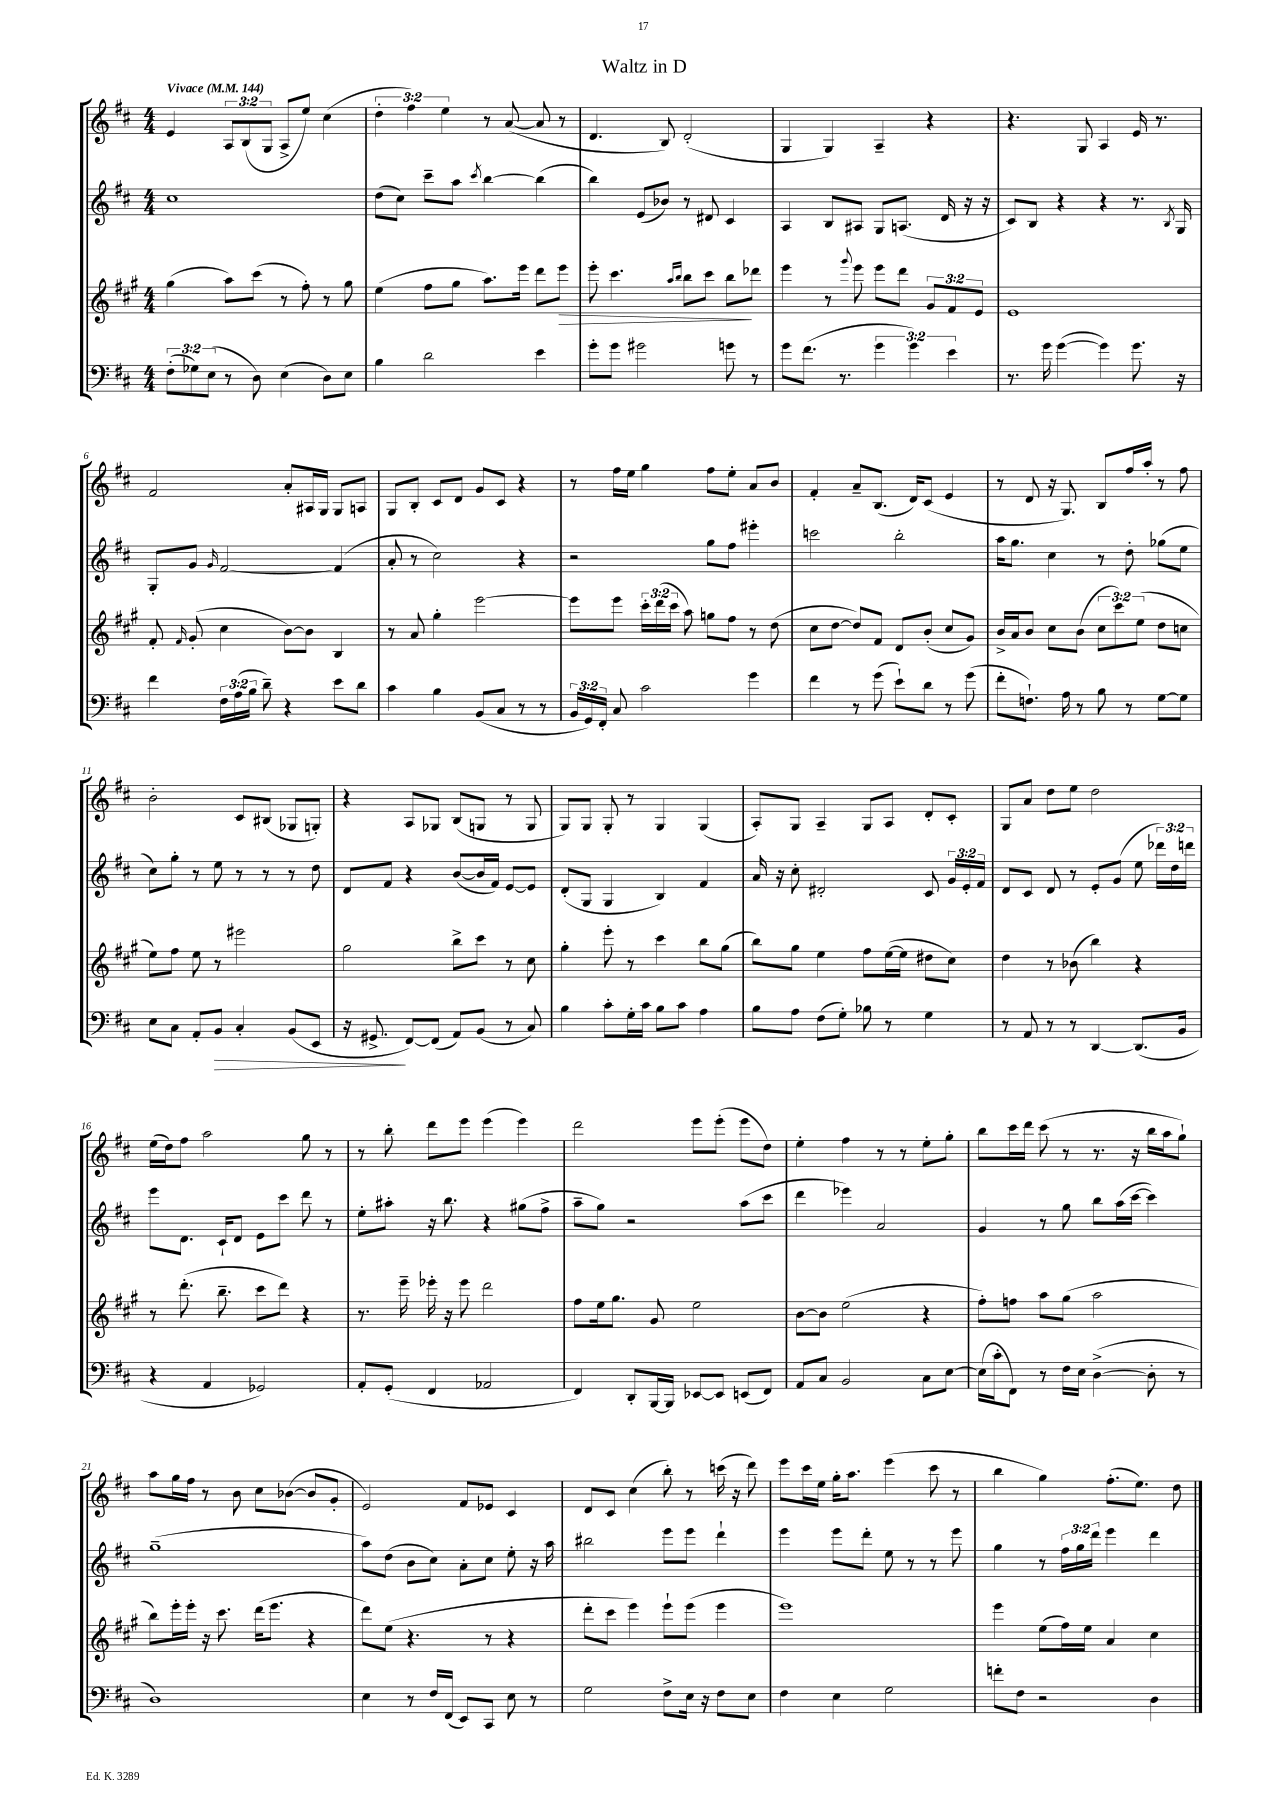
\header { title = "Waltz in D" }
<<
\new StaffGroup <<
\new Staff = "s0" {
    \clef treble \key d \major \numericTimeSignature \time 4/4 \override Staff.TupletNumber.text = #tuplet-number::calc-fraction-text \tempo "Vivace" 4 = 144
    \autoBeamOff e'4 \tuplet 3/2 { a8[ b8( g8] } a8[-> e''8]) cis''4( |
    \tuplet 3/2 { d''4-. fis''4) e''4 } r8 a'8~( a'8 r8 |
    d'4. b8) d'2-.( |
    g4 g4) a4-- r4 |
    r4. g8 a4 e'16 r8. |
    fis'2 a'8[-. ais16 g16] g8[ a8] |
    g8[ b8]-. cis'8[ d'8] g'8[ cis'8] r4 |
    r8 fis''16[ e''16] g''4 fis''8[ e''8]-. a'8[ b'8] |
    fis'4-. a'8[-- b8.]( d'16[) cis'8]( e'4 |
    r8 d'8 r16 g8.) b8[ fis''16 a''16]-. r8 fis''8 |
    b'2-. cis'8[ bis8]( ges8[ g8]-.) |
    r4 a8[ ges8] b8[( g8] r8 g8 |
    g8[) g8] g8-. r8 g4 g4( |
    a8[-.) g8] a4-- g8[ a8] d'8[-. cis'8]-. |
    g8[ a'8] d''8[ e''8] d''2 |
    e''16[( d''16) fis''8] a''2 g''8 r8 |
    r8 b''8-. d'''8[ e'''8] e'''4( e'''4) |
    d'''2 e'''8[ e'''8]-.( e'''8[ d''8]) |
    e''4-. fis''4 r8 r8 e''8[-. g''8]-. |
    b''8[ cis'''16 d'''16] cis'''8( r8 r8. r16 b''16[ a''16 g''8]-!) |
    a''8[ g''16 fis''16] r8 b'8 cis''8[ bes'8]~( bes'8[ g'8]-. |
    e'2) fis'8[ ees'8] cis'4 |
    d'8[ cis'8] cis''4( b''8-.) r8 c'''16( r16 d'''8) |
    e'''8[ cis'''16 e''16] g''16[-. a''8.] e'''4( cis'''8 r8 |
    b''4 g''4) fis''8.[-.( e''8.]) d''8 \bar "|." |
}
\new Staff = "s1" {
    \clef treble \key d \major \numericTimeSignature \time 4/4 \override Staff.TupletNumber.text = #tuplet-number::calc-fraction-text
    \autoBeamOff cis''1 |
    d''8[( cis''8]) cis'''8[-- a''8] \acciaccatura { cis'''8 } b''4~ b''4( |
    b''4) e'8[( bes'8]) r8 dis'8 cis'4 |
    a4 b8[ ais8] g8[ a8.]( d'16 r16 r16 |
    cis'8[) b8] r4 r4 r8. \acciaccatura { b8 } g16 |
    g8[-. g'8] \grace { g'16 } fis'2~ fis'4( |
    a'8-. r8 cis''2) r4 |
    r2 g''8[ fis''8] eis'''4-. |
    c'''2 b''2-. |
    a''16[ g''8.] cis''4 r8 d''8-. ges''8[( e''8] |
    cis''8[) g''8]-. r8 e''8 r8 r8 r8 d''8 |
    d'8[ fis'8] r4 b'8[~( b'16 fis'16]) e'8[~ e'8] |
    d'8[-.( g8] g4 b4) fis'4 |
    a'16 r16 cis''8-. dis'2-. cis'8 \tuplet 3/2 { g'16[ e'16-. fis'16] } |
    d'8[ cis'8] d'8 r8 e'8[-. g'8]( e''8 \tuplet 3/2 { des'''16[) d''16 d'''16] } |
    e'''8[ d'8.] cis'16[-! d'8] e'8[ cis'''8] d'''8 r8 |
    e''8[-. ais''8]-. r16 b''8. r4 gis''8[( fis''8]-> |
    a''8[-- g''8]) r2 a''8[( cis'''8] |
    d'''4 ees'''4) a'2 |
    g'4 r8 g''8 b''8[ a''16( cis'''16]~ cis'''4) |
    g''1--( |
    a''8[) d''8]( b'8[ cis''8]) a'8[-. cis''8] e''8-. r16 a''16 |
    bis''2 e'''8[ e'''8] d'''4-! |
    e'''4 e'''8[ d'''8]-. e''8 r8 r8 e'''8 |
    g''4 r8 \tuplet 3/2 { fis''16[ g''16 d'''16] } e'''4 d'''4 \bar "|." |
}
\new Staff = "s2" {
    \clef treble \key a \major \numericTimeSignature \time 4/4 \override Staff.TupletNumber.text = #tuplet-number::calc-fraction-text
    \autoBeamOff gis''4( a''8[) cis'''8]( r8 fis''8-.) r8 gis''8 |
    e''4( fis''8[ gis''8] a''8.[) e'''16] d'''8[ e'''8]\> |
    e'''8-. cis'''4. \grace { a''16[ b''16] } b''8[ cis'''8] b''8[\! des'''8] |
    e'''4 r8 \appoggiatura { gis'''8 } e'''8 e'''8[ d'''8] \tuplet 3/2 { gis'8[ fis'8 e'8] } |
    e'1 |
    fis'8-. \grace { fis'16 } gis'8-.( cis''4 b'8[~) b'8] b4 |
    r8 a'8 gis''4-. e'''2~ |
    e'''8[ e'''8] \tuplet 3/2 { cis'''16[-. d'''16( cis'''16] } a''8) g''8[ fis''8] r8 d''8( |
    cis''8[ d''8]~ d''8[) fis'8] d'8[ b'8]-.( cis''8[ gis'8]) |
    b'16[-> a'16 b'8] cis''8[ b'8]( \tuplet 3/2 { cis''8[ cis'''8) e''8]( } d''8[ c''8] |
    e''8[) fis''8] e''8 r8 eis'''2 |
    gis''2 b''8[-> cis'''8] r8 cis''8 |
    gis''4-. e'''8-. r8 cis'''4 b''8[ gis''8]( |
    b''8[) gis''8] e''4 fis''8[ e''16~( e''16] dis''8[ cis''8]) |
    d''4 r8 bes'8( b''4) r4 |
    r8 d'''8.-.( b''8.-- cis'''8[ d'''8]) r4 |
    r8. e'''16-- ees'''16-. r16 ees'''8 d'''2 |
    fis''8[ e''16 gis''8.] gis'8 e''2 |
    b'8[~ b'8] e''2( r4 |
    fis''8[-.) f''8] a''8[ gis''8]( a''2 |
    b''8[) e'''16-. e'''16]-. r16 cis'''8. d'''16[( e'''8.] r4 |
    d'''8[) e''8]( r4. r8 r4 |
    d'''8[-. cis'''8] e'''4) e'''8[-! e'''8]( e'''4 |
    e'''1) |
    e'''4 e''8[( fis''16) e''16] a'4 cis''4 \bar "|." |
}
\new Staff = "s3" {
    \clef bass \key d \major \numericTimeSignature \time 4/4 \override Staff.TupletNumber.text = #tuplet-number::calc-fraction-text
    \autoBeamOff \tuplet 3/2 { fis8[-.( ges8) e8]( } r8 d8) e4( d8[) e8] |
    b4 d'2 e'4 |
    g'8[-. g'8] gis'2 g'8 r8 |
    g'8[ fis'8.]( r8. \tuplet 3/2 { g'4 g'4) e'4 } |
    r8. g'16 g'4~( g'4) g'8. r16 |
    fis'4 \tuplet 3/2 { fis16[ a16( b16] } d'8--) r4 e'8[ d'8] |
    cis'4 b4 b,8[( cis8] r8 r8 |
    \tuplet 3/2 { b,16[ g,16) fis,16]-. } cis8 cis'2 g'4 |
    fis'4 r8 g'8( e'8[-!) d'8] r8 g'8( |
    fis'8[-. f8.]-!) a16 r8 b8 r8 g8[~ g8] |
    e8[ cis8] a,8[-. b,8]\> cis4-. b,8[( e,8] |
    r16 gis,8.->\! fis,8[~) fis,8]( a,8[) b,8]( r8 cis8) |
    b4 cis'8[-. g16-. cis'16] b8[ cis'8] a4 |
    b8[ a8] fis8[( g8]-.) bes8 r8 g4 |
    r8 a,8 r8 r8 d,4~ d,8.[( b,16] |
    r4 a,4 ges,2) |
    a,8[-. g,8]-.( fis,4 aes,2 |
    fis,4) d,8[-. b,,16~ b,,16] ees,8[~ ees,8] e,8[( fis,8]) |
    a,8[ cis8] b,2 cis8[ e8]~ |
    e16[( cis'16-. fis,8]) r8 fis16[ e16] d4~->( d8-. r8 |
    d1) |
    e4 r8 fis16[ fis,16]( e,8[) cis,8] e8 r8 |
    g2 fis8[-> e16] r16 fis8[ e8] |
    fis4 e4 g2 |
    f'8[-. fis8] r2 d4 \bar "|." |
}
>>
>>
